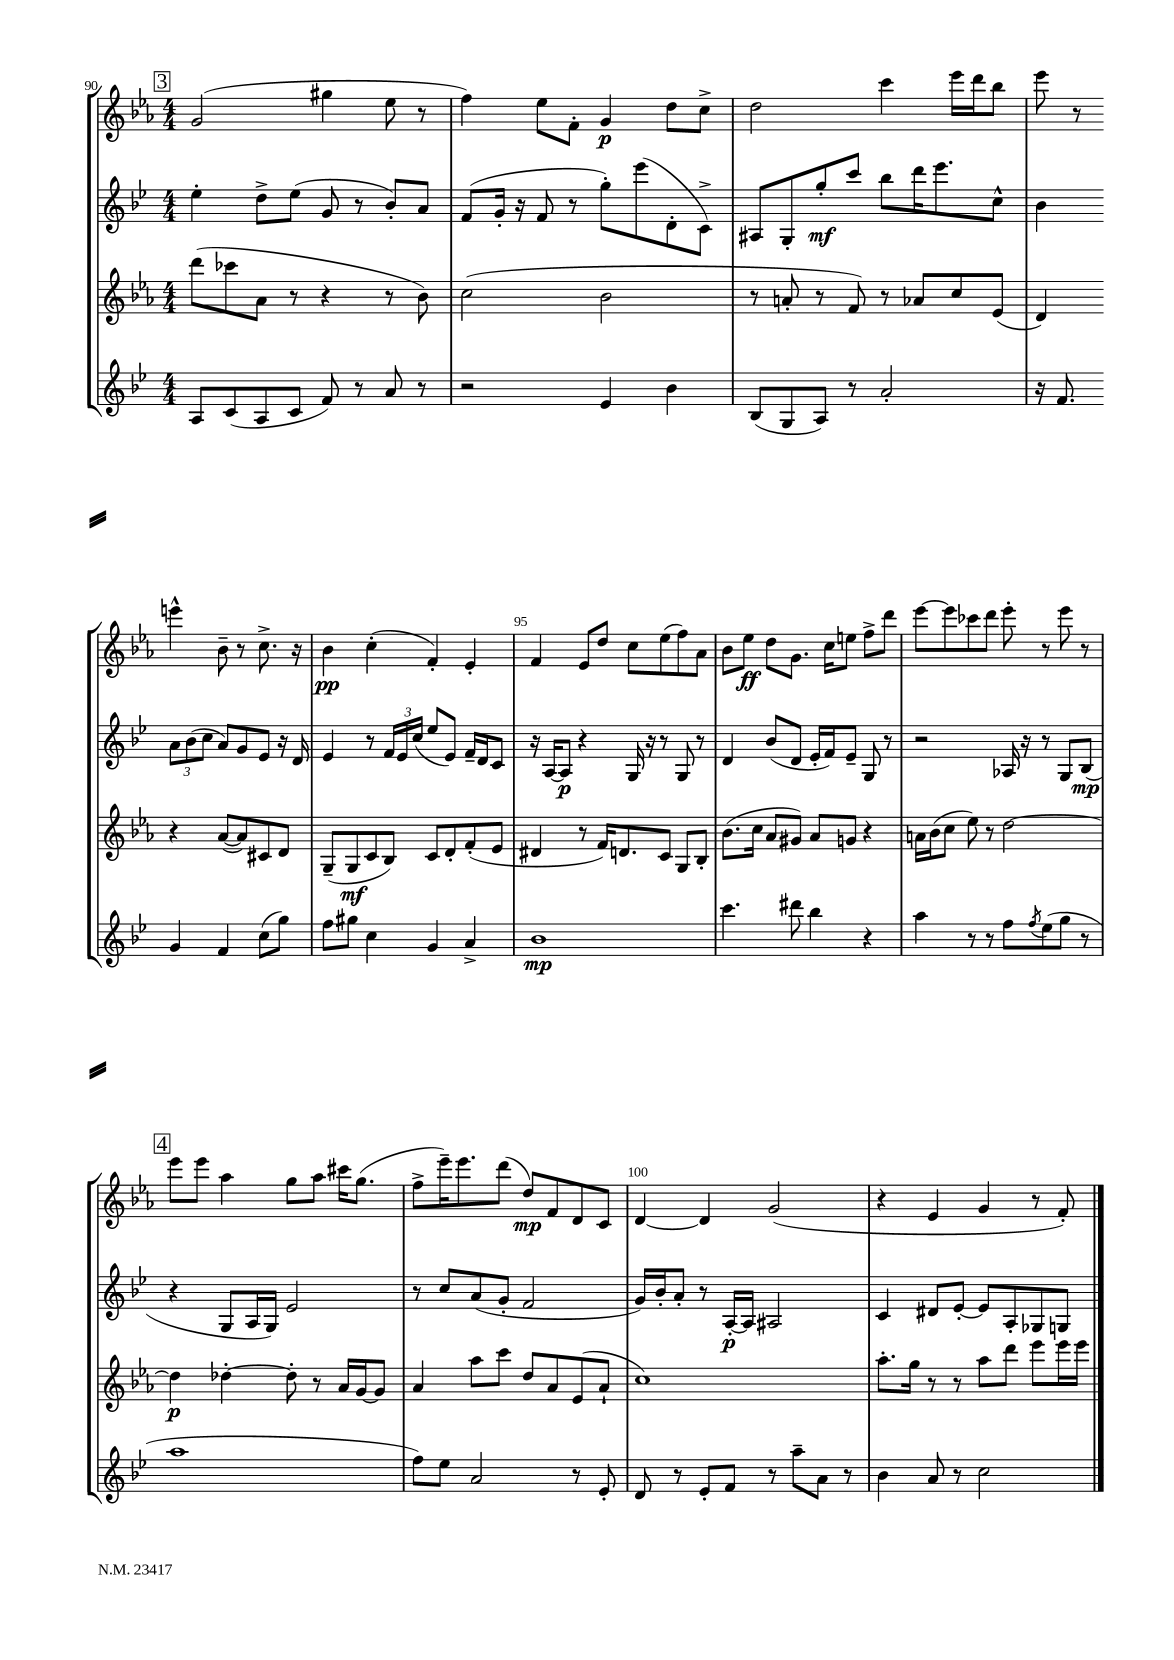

**kern	**kern	**kern	**kern
*staff4	*staff3	*staff2	*staff1
*clefG2	*clefG2	*clefG2	*clefG2
*k[b-e-]	*k[b-e-a-]	*k[b-e-]	*k[b-e-a-]
*M4/4	*M4/4	*M4/4	*M4/4
8A	(8ddd	4ee-'	(2g
(8c	8ccc-	.	.
8A	8a-	8dd^	.
8c	8r	(8ee-	.
8f)	4r	8g	4gg#
8r	.	8r	.
8a	8r	8b-')	8ee-
8r	8b-)	8a	8r
=	=	=	=
2r	(2cc	(8f	4ff)
.	.	16g'	.
.	.	16r	.
.	.	8f	8ee-
.	.	8r	8f'
4e-	2b-	8gg')	4g
.	.	(8eee-	.
4b-	.	8d'	8dd
.	.	8c^)	8cc^
=	=	=	=
(8B-	8r	8A#	2dd
8G	8a'	8G'	.
8A)	8r	8gg'	.
8r	8f)	8ccc	.
2a'	8r	8bb-	4ccc
.	8a-	16ddd	.
.	.	8.eee-	.
.	8cc	.	16eee-
.	.	.	16ddd
.	(8e-	8cc^^	8bb-
=	=	=	=
16r	4d)	4b-	8eee-
8.f	.	.	.
.	.	.	8r
4g	4r	12a	4eee^^
.	.	(12b-	.
.	.	12cc	.
4f	([8a-	8a)	8b-~
.	8a-])	8g	8r
(8cc	8c#	8e-	8.cc^
8gg)	8d	16r	.
.	.	16d	16r
=	=	=	=
8ff	(8G~	4e-	4b-
8gg#	8G	.	.
4cc	8c	8r	(4cc'
.	8B-)	24f	.
.	.	24e-	.
.	.	(24cc	.
4g	8c	8ee-	4f')
.	8d'	8e-)	.
4a^	(8f'	16f~	4e-'
.	.	16d	.
.	8e-	8c	.
=	=	=	=
1b-	4d#	16r	4f
.	.	[16A	.
.	.	8A]	.
.	8r	4r	8e-
.	16f)	.	8dd
.	8.d	.	.
.	.	16G	8cc
.	.	16r	.
.	8c	8r	(8ee-
.	8G	8G	8ff)
.	8B-'	8r	8a-
=	=	=	=
4.ccc	(8.b-	4d	8b-
.	.	.	8ee-
.	16cc	.	.
.	8a-	(8b-	8dd
8ddd#	8g#)	8d	8.g
4bb-	8a-	16e-'	.
.	.	16f)	16cc
.	8g	8e-~	8ee
4r	4r	8G	8ff^
.	.	8r	8ddd
=	=	=	=
4aa	16a	2r	[8eee-
.	(16b-	.	.
.	8cc	.	8eee-]
8r	8ee-)	.	8ccc-
8r	8r	.	8ddd
8ff	[2dd	16A-	8eee-'
.	.	16r	.
8qff	.	.	.
(8ee-	.	8r	8r
8gg	.	8G	8eee-
8r	.	(8B-	8r
=	=	=	=
1aa	4dd]	4r	8eee-
.	.	.	8eee-
.	[4dd-'	8G	4aa-
.	.	16A	.
.	.	16G)	.
.	8dd-']	2e-	8gg
.	8r	.	8aa-
.	16a-	.	16ccc#
.	[16g	.	(8.gg
.	8g]	.	.
=	=	=	=
8ff)	4a-	8r	8ff^
8ee-	.	8cc	16eee-~)
.	.	.	8.eee-
2a	8aa-	(8a	.
.	8ccc	8g'	(8ddd
.	8dd	2f	8dd)
.	8a-	.	8f
8r	(8e-	.	8d
8e-'	8a-`	.	8c
=	=	=	=
8d	1cc)	16g)	[4d
.	.	16b-'	.
8r	.	8a'	.
8e-'	.	8r	4d]
8f	.	[16A'	.
.	.	16A]	.
8r	.	2A#	(2g
8aa~	.	.	.
8a	.	.	.
8r	.	.	.
=	=	=	=
4b-	8.aa-'	4c	4r
.	16gg	.	.
8a	8r	8d#	4e-
8r	8r	[8e-'	.
2cc	8aa-	8e-]	4g
.	8ddd	8A'	.
.	8eee-	8G-	8r
.	16eee-	8G	8f')
.	16eee-	.	.
==	==	==	==
*-	*-	*-	*-
